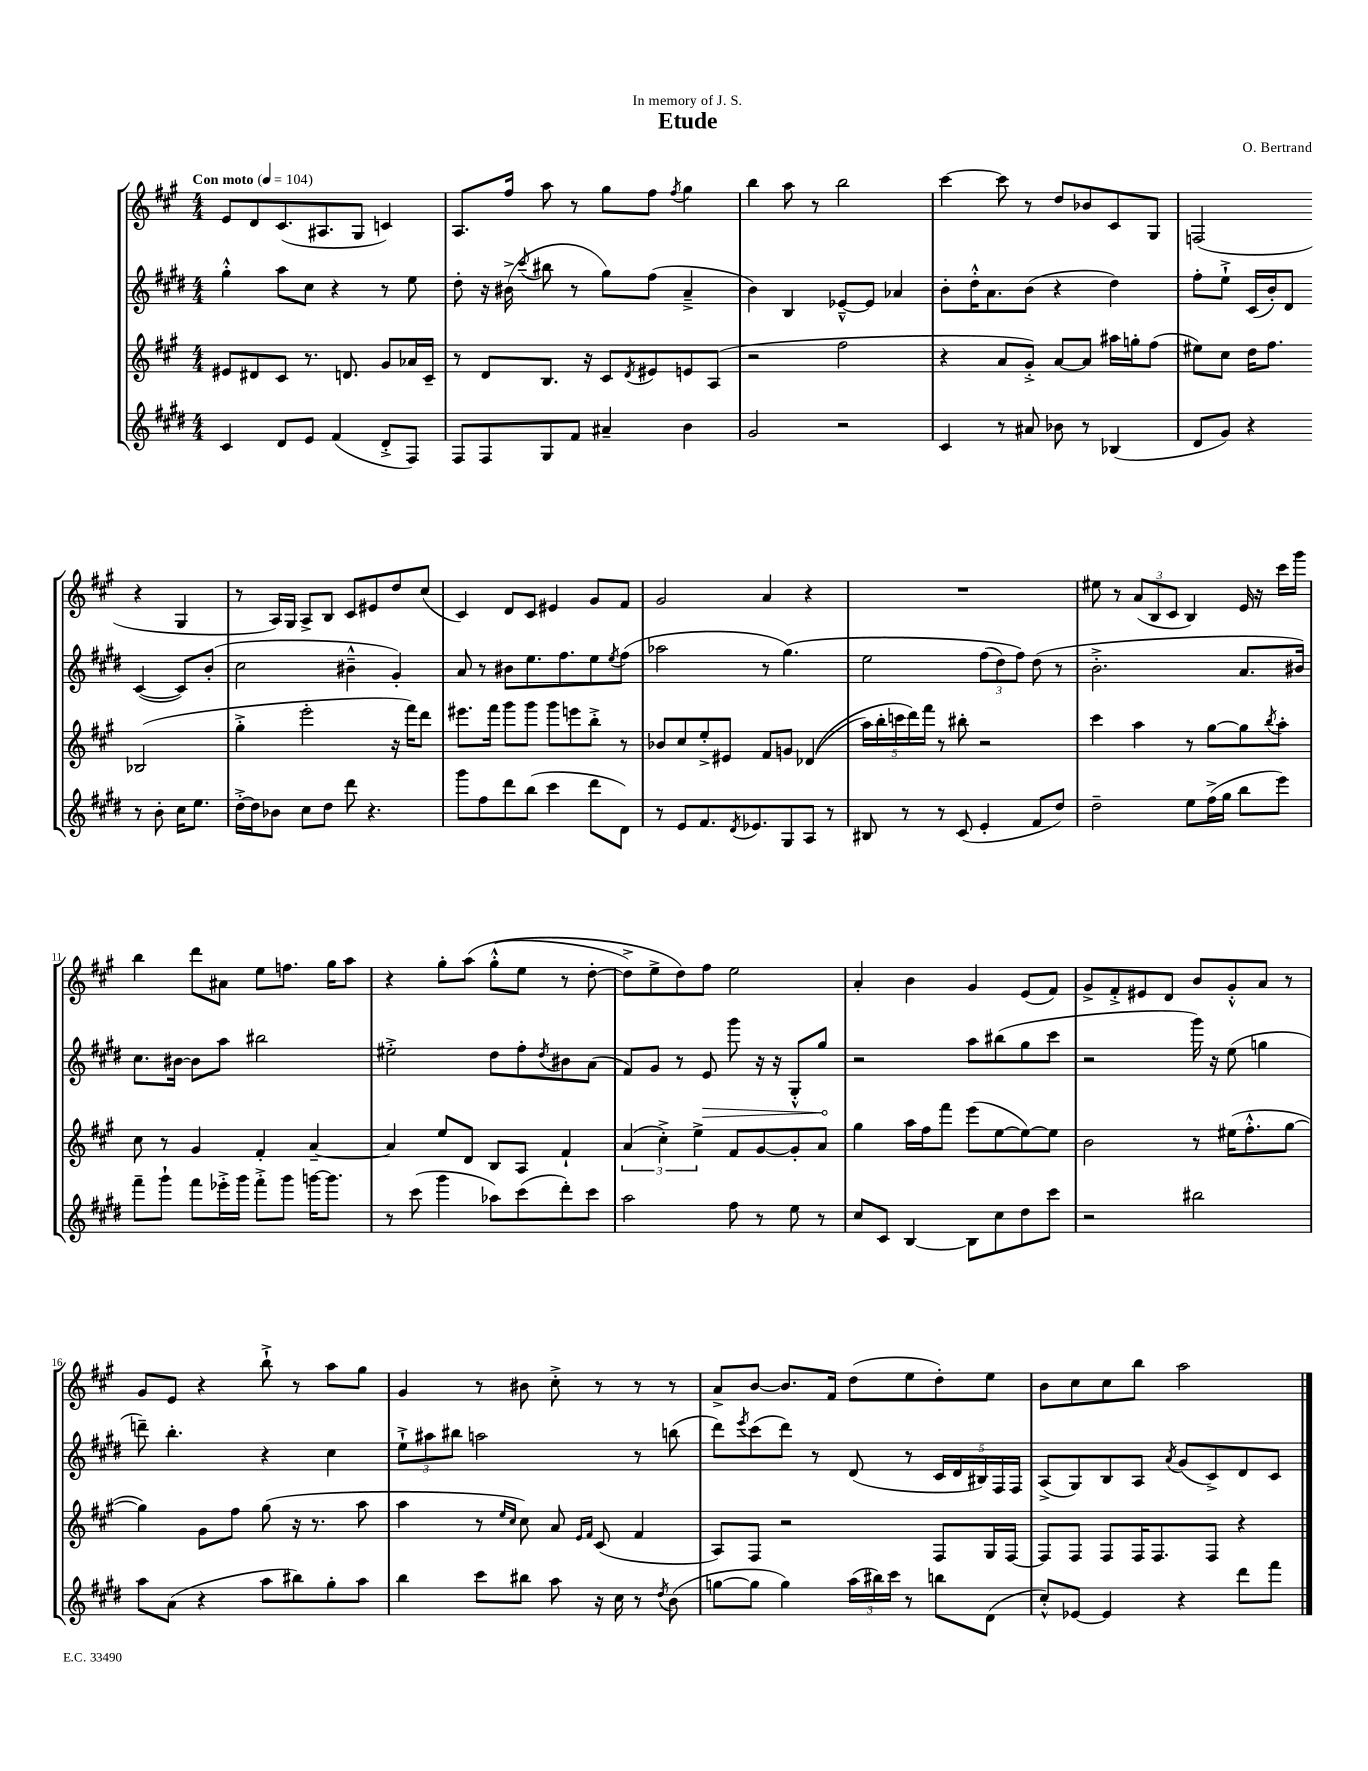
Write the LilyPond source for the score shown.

\header { title = "Etude" composer = "O. Bertrand" dedication = "In memory of J. S." }
<<
\new StaffGroup <<
\new Staff = "s0" {
    \clef treble \key a \major \numericTimeSignature \time 4/4 \tempo "Con moto" 4 = 104
    e'8 d'8 cis'8.( ais8. gis8 c'4) |
    a8. fis''16 a''8 r8 gis''8 fis''8 \acciaccatura { fis''8 } gis''4 |
    b''4 a''8 r8 b''2 |
    cis'''4~ cis'''8 r8 d''8 bes'8 cis'8 gis8 |
    f2( r4 gis4 |
    r8 a16) gis16 a8-> b8 cis'8 eis'8 d''8 cis''8( |
    cis'4) d'8 cis'8 eis'4 gis'8 fis'8 |
    gis'2 a'4 r4 |
    R1 |
    eis''8 r8 \tuplet 3/2 { a'8( b8 cis'8 } b4) e'16 r16 cis'''16 gis'''16 |
    b''4 d'''8 ais'8 e''8 f''8. gis''16 a''8 |
    r4 gis''8-. a''8\( gis''8-.-^( e''8 r8 d''8~-. |
    d''8->) e''8-> d''8\) fis''8 e''2 |
    a'4-. b'4 gis'4 e'8( fis'8) |
    gis'8-> fis'8-.-> eis'8 d'8 b'8 gis'8-.-^ a'8 r8 |
    gis'8 e'8 r4 b''8-!-> r8 a''8 gis''8 |
    gis'4 r8 bis'8 cis''8-.-> r8 r8 r8 |
    a'8-> b'8~ b'8. fis'16 d''8( e''8 d''8-.) e''8 |
    b'8 cis''8 cis''8 b''8 a''2 \bar "|." |
}
\new Staff = "s1" {
    \clef treble \key e \major \numericTimeSignature \time 4/4
    gis''4-.-^ a''8 cis''8 r4 r8 e''8 |
    dis''8-. r16 bis'16->( \acciaccatura { cis'''8 } bis''8 r8 gis''8) fis''8( a'4---> |
    b'4) b4 ees'8~---^ ees'8 aes'4 |
    b'8-. dis''16-.-^ a'8. b'8( r4 dis''4) |
    fis''8-. e''8-!-> cis'16( b'16-.) dis'8 cis'4~( cis'8) b'8-.( |
    cis''2 bis'4---^ gis'4-.) |
    a'8 r8 bis'8 e''8. fis''8. e''8 \acciaccatura { e''8 } fis''8( |
    aes''2 r8 gis''4.)\( |
    e''2 \tuplet 3/2 { fis''8( dis''8) fis''8\) } dis''8( r8 |
    b'2.-.-> a'8. bis'16) |
    cis''8. bis'16~ bis'8 a''8 bis''2 |
    eis''2-.-> dis''8 fis''8-. \acciaccatura { dis''8 } bis'8 a'8( |
    fis'8) gis'8 r8 \once \override Hairpin.circled-tip = ##t e'8\> gis'''8 r16 r16 gis8-.-^ gis''8\! |
    r2 a''8 bis''8( gis''8 cis'''8 |
    r2 gis'''16) r16 e''8( g''4 |
    d'''8--) b''4.-. r4 cis''4 |
    \tuplet 3/2 { e''8-!-> ais''8 bis''8 } a''2 r8 b''8( |
    dis'''8) \acciaccatura { e'''8 } cis'''8( dis'''8) r8 dis'8( r8 \tuplet 5/4 { cis'16 dis'16 bis16) fis16 fis16 } |
    a8->( gis8) b8 a8 \acciaccatura { a'8 } gis'8( cis'8->) dis'8 cis'8 \bar "|." |
}
\new Staff = "s2" {
    \clef treble \key a \major \numericTimeSignature \time 4/4
    eis'8 dis'8 cis'8 r8. d'8. gis'8 aes'16 cis'16-- |
    r8 d'8 b8. r16 cis'8 \acciaccatura { d'8 } eis'8 e'8 a8( |
    r2 fis''2 |
    r4 a'8 gis'8-.->) a'8~ a'8 ais''16 g''16-. fis''8( |
    eis''8) cis''8 d''16 fis''8. bes2( |
    gis''4-.-> e'''2-. r16 fis'''16) d'''8 |
    eis'''8. fis'''16 gis'''8 gis'''8 gis'''8 e'''8 b''8-.-> r8 |
    bes'8 cis''8 e''8-.-> eis'8 fis'8 g'8 des'4(\( |
    \tuplet 5/4 { a''16) b''16-. c'''16 d'''16\) fis'''16 } r8 bis''8-. r2 |
    cis'''4 a''4 r8 gis''8~ gis''8 \acciaccatura { b''8 } a''8-. |
    cis''8 r8 gis'4 fis'4-. a'4~-- |
    a'4 e''8 d'8 b8 a8 fis'4-! |
    \tuplet 3/2 { a'4( cis''4-.->) e''4-> } fis'8 gis'8~ gis'8-. a'8 |
    gis''4 a''16 fis''16 fis'''8 e'''8( e''8~ e''8~) e''8 |
    b'2 r8 eis''16( fis''8.-.-^ gis''8~ |
    gis''4) gis'8 fis''8 gis''8( r16 r8. a''8 |
    a''4 r8 \grace { e''16 cis''16 } cis''8) a'8 \grace { e'16 fis'16 } cis'8( fis'4 |
    a8) fis8 r2 fis8 gis16 fis16~ |
    fis8 fis8 fis8 fis16 fis8. fis8 r4 \bar "|." |
}
\new Staff = "s3" {
    \clef treble \key e \major \numericTimeSignature \time 4/4
    cis'4 dis'8 e'8 fis'4( dis'8-.-> fis8) |
    fis8 fis8 gis8 fis'8 ais'4-- b'4 |
    gis'2 r2 |
    cis'4 r8 ais'8 bes'8 r8 bes4( |
    dis'8 gis'8) r4 r8 b'8-. cis''16 e''8. |
    dis''16~-.-> dis''16 bes'8 cis''8 dis''8 dis'''8 r4. |
    gis'''8 fis''8 dis'''8 b''8( cis'''4 dis'''8 dis'8) |
    r8 e'8 fis'8. \acciaccatura { dis'8 } ees'8. gis8 a8 r8 |
    bis8 r8 r8 cis'8( e'4-. fis'8 dis''8) |
    dis''2-- e''8 fis''16->( gis''16 b''8 e'''8) |
    fis'''8-- gis'''8-! fis'''8 ees'''16-.-> gis'''16 fis'''8-.-> gis'''8 g'''16~ g'''8. |
    r8 cis'''8( gis'''4 aes''8) cis'''8( dis'''8-.) cis'''8 |
    a''2 fis''8 r8 e''8 r8 |
    cis''8 cis'8 b4~ b8 cis''8 dis''8 cis'''8 |
    r2 bis''2 |
    a''8 a'8( r4 a''8 bis''8) gis''8-. a''8 |
    b''4 cis'''8 bis''8 a''8 r16 cis''16 r8 \acciaccatura { dis''8 } b'8( |
    g''8~ g''8 g''4) \tuplet 3/2 { a''16( bis''16) cis'''16 } r8 b''8 dis'8( |
    cis''8-.-^) ees'8~ ees'4 r4 dis'''8 fis'''8 \bar "|." |
}
>>
>>
